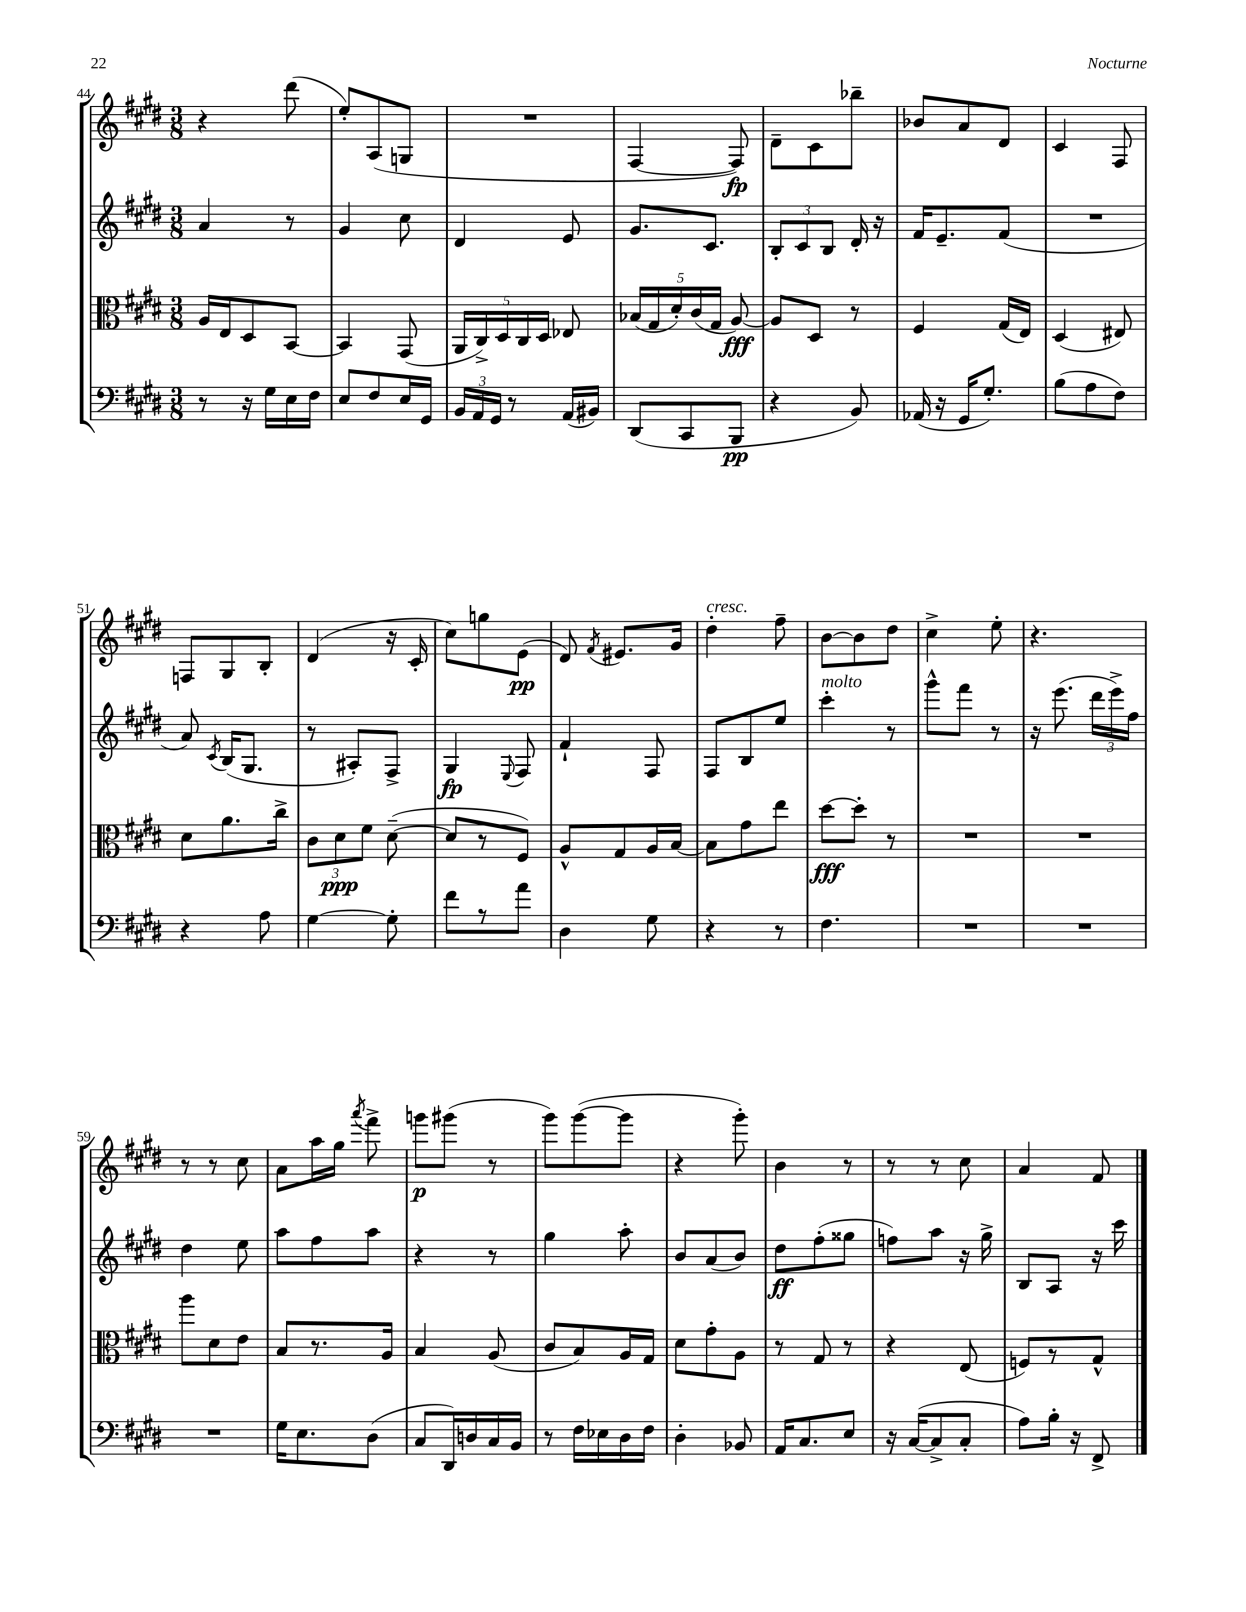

**kern	**dynam	**kern	**dynam	**kern	**dynam	**kern	**dynam
*part4	*part4	*part3	*part3	*part2	*part2	*part1	*part1
*staff4	*staff4	*staff3	*staff3	*staff2	*staff2	*staff1	*staff1
*clefF4	*	*clefC3	*	*clefG2	*	*clefG2	*
*k[f#c#g#d#]	*	*k[f#c#g#d#]	*	*k[f#c#g#d#]	*	*k[f#c#g#d#]	*
*M3/8	*	*M3/8	*	*M3/8	*	*M3/8	*
=44	=44	=44	=44	=44	=44	=44	=44
8r	.	16A/LL	.	4a/	.	4r	.
.	.	16E/J	.	.	.	.	.
16r	.	8D#/	.	.	.	.	.
16G#\LL	.	.	.	.	.	.	.
16E\	.	[8BB/J	.	8r	.	(8ddd#\	.
16F#\JJ	.	.	.	.	.	.	.
=45	=45	=45	=45	=45	=45	=45	=45
8E/L	.	4BB/]	.	4g#/	.	8ee'/L)	.
8F#/	.	.	.	.	.	(8A/	.
16E/L	.	(8GG#/	.	8cc#\	.	8Gn/J	.
16GG#/JJ	.	.	.	.	.	.	.
=46	=46	=46	=46	=46	=46	=46	=46
24BB/LL	.	20AA/LL	.	4d#/	.	4.r	.
24AA/	.	.	.	.	.	.	.
.	.	20C#^/)	.	.	.	.	.
24GG#/JJ	.	.	.	.	.	.	.
.	.	20D#/	.	.	.	.	.
8r	.	.	.	.	.	.	.
.	.	20C#/	.	.	.	.	.
.	.	20D#/JJ	.	.	.	.	.
(16AA/LL	.	8E-X/	.	8e/	.	.	.
16BB#X/JJ)	.	.	.	.	.	.	.
=47	=47	=47	=47	=47	=47	=47	=47
(8DD#/L	.	(20B-X/LL	.	8.g#/L	.	[4F#/	.
.	.	20G#/	.	.	.	.	.
.	.	20d#'/)	.	.	.	.	.
8CC#/	.	.	.	.	.	.	.
.	.	(20c#/	.	.	.	.	.
.	.	.	.	8.c#/J	.	.	.
.	.	20G#/JJ	.	.	.	.	.
8BBB/J	pp	[8A/)	fff	.	.	8F#/])	fp
=48	=48	=48	=48	=48	=48	=48	=48
4r	.	8A/L]	.	12B'/L	.	8d#~\L	.
.	.	.	.	12c#/	.	.	.
.	.	8D#/J	.	.	.	8c#\	.
.	.	.	.	12B/J	.	.	.
8BB/)	.	8r	.	16d#'/	.	8bb-X~\J	.
.	.	.	.	16r	.	.	.
=49	=49	=49	=49	=49	=49	=49	=49
(16AA-X/	.	4F#/	.	16f#/KL	.	8b-X/L	.
16r	.	.	.	8.e~/	.	.	.
16GG#/KL	.	.	.	.	.	8a/	.
8.G#'/J)	.	.	.	.	.	.	.
.	.	(16G#/LL	.	(8f#/J	.	8d#/J	.
.	.	16E/JJ)	.	.	.	.	.
=50	=50	=50	=50	=50	=50	=50	=50
(8B\L	.	(4D#/	.	4.r	.	4c#/	.
8A\	.	.	.	.	.	.	.
8F#\J)	.	8E#X/)	.	.	.	8F#/	.
!!LO:LB:g=z
=51	=51	=51	=51	=51	=51	=51	=51
4r	.	8d#\L	.	8a/)	.	8Fn/L	.
.	.	.	.	8qc#/	.	.	.
.	.	8.a\	.	(16B/KL	.	8G#/	.
.	.	.	.	8.G#/J	.	.	.
8A\	.	.	.	.	.	8B'/J	.
.	.	16cc#^\Jk	.	.	.	.	.
=52	=52	=52	=52	=52	=52	=52	=52
[4G#\	.	12c#\L	.	8r	.	(4d#/	.
.	.	12d#\	ppp	.	.	.	.
.	.	.	.	8A#X'/L)	.	.	.
.	.	12f#\J	.	.	.	.	.
8G#'\]	.	([8d#~\	.	8F#^/J	.	16r	.
.	.	.	.	.	.	16c#'/	.
=53	=53	=53	=53	=53	=53	=53	=53
8f#\L	.	8d#/L]	.	4G#/	fp	8cc#\L)	.
8r	.	8r	.	.	.	8ggn\	.
.	.	.	.	8qqE/	.	.	.
8a\J	.	8F#/J)	.	8F#/	.	(8e\J	pp
=54	=54	=54	=54	=54	=54	=54	=54
4D#\	.	8A^^/L	.	4f#`/	.	8d#/)	.
.	.	.	.	.	.	8qf#/	.
.	.	8G#/	.	.	.	8.e#X/L	.
8G#\	.	16A/L	.	8F#/	.	.	.
.	.	[16B/JJ	.	.	.	16g#/Jk	.
=55	=55	=55	=55	=55	=55	=55	=55
!	!	!	!	!	!	!LO:TX:a:i:t=cresc.	!
4r	.	8B\L]	.	8F#/L	.	4dd#'\	.
.	.	8g#\	.	8B/	.	.	.
8r	.	8ee\J	.	8ee/J	.	8ff#~\	.
=56	=56	=56	=56	=56	=56	=56	=56
!	!	!	!	!LO:TX:a:i:t=molto	!	!	!
4.F#\	.	[8dd#\L	fff	4ccc#'\	.	[8b\L	.
.	.	8dd#'\J]	.	.	.	8b\]	.
.	.	8r	.	8r	.	8dd#\J	.
=57	=57	=57	=57	=57	=57	=57	=57
4.r	.	4.r	.	8ggg#^^\L	.	4cc#^\	.
.	.	.	.	8fff#\J	.	.	.
.	.	.	.	8r	.	8ee'\	.
=58	=58	=58	=58	=58	=58	=58	=58
4.r	.	4.r	.	16r	.	4.r	.
.	.	.	.	(8.eee\	.	.	.
.	.	.	.	24ddd#\LL	.	.	.
.	.	.	.	24eee^\)	.	.	.
.	.	.	.	24ff#\JJ	.	.	.
!!LO:LB:g=z
=59	=59	=59	=59	=59	=59	=59	=59
4.r	.	8aa\L	.	4dd#\	.	8r	.
.	.	8d#\	.	.	.	8r	.
.	.	8e\J	.	8ee\	.	8cc#\	.
=60	=60	=60	=60	=60	=60	=60	=60
16G#\KL	.	8B/L	.	8aa\L	.	8a\L	.
8.E\	.	.	.	.	.	.	.
.	.	8.r	.	8ff#\	.	16aa\L	.
.	.	.	.	.	.	16gg#\JJ	.
.	.	.	.	.	.	8qaaa/	.
(8D#\J	.	.	.	8aa\J	.	8fff#^\	.
.	.	16A/Jk	.	.	.	.	.
=61	=61	=61	=61	=61	=61	=61	=61
8C#/L	.	4B/	.	4r	.	8gggn\L	p
16DD#/L)	.	.	.	.	.	(8ggg#X\J	.
16Dn/	.	.	.	.	.	.	.
16C#/	.	(8A/	.	8r	.	8r	.
16BB/JJ	.	.	.	.	.	.	.
=62	=62	=62	=62	=62	=62	=62	=62
8r	.	8c#/L	.	4gg#\	.	8ggg#\L)	.
16F#\LL	.	8B/)	.	.	.	([8ggg#\	.
16E-X\	.	.	.	.	.	.	.
16D#\	.	16A/L	.	8aa'\	.	8ggg#\J]	.
16F#\JJ	.	16G#/JJ	.	.	.	.	.
=63	=63	=63	=63	=63	=63	=63	=63
4D#'\	.	8d#\L	.	8b/L	.	4r	.
.	.	8g#'\	.	(8a/	.	.	.
8BB-X/	.	8A\J	.	8b/J)	.	8ggg#'\)	.
=64	=64	=64	=64	=64	=64	=64	=64
16AA/KL	.	8r	.	8dd#\L	ff	4b\	.
8.C#/	.	.	.	.	.	.	.
.	.	8G#/	.	(8ff#'\	.	.	.
8E/J	.	8r	.	8gg##X\J	.	8r	.
=65	=65	=65	=65	=65	=65	=65	=65
16r	.	4r	.	8ffn\L)	.	8r	.
([16C#/KL	.	.	.	.	.	.	.
8C#^/]	.	.	.	8aa\J	.	8r	.
8C#'/J	.	(8E/	.	16r	.	8cc#\	.
.	.	.	.	16gg#^\	.	.	.
=66	=66	=66	=66	=66	=66	=66	=66
8A\L)	.	8Fn/L)	.	8B/L	.	4a/	.
16B'\Jk	.	8r	.	8A/J	.	.	.
16r	.	.	.	.	.	.	.
8FF#^/	.	8G#^^/J	.	16r	.	8f#/	.
.	.	.	.	16ccc#\	.	.	.
==	==	==	==	==	==	==	==
*-	*-	*-	*-	*-	*-	*-	*-
